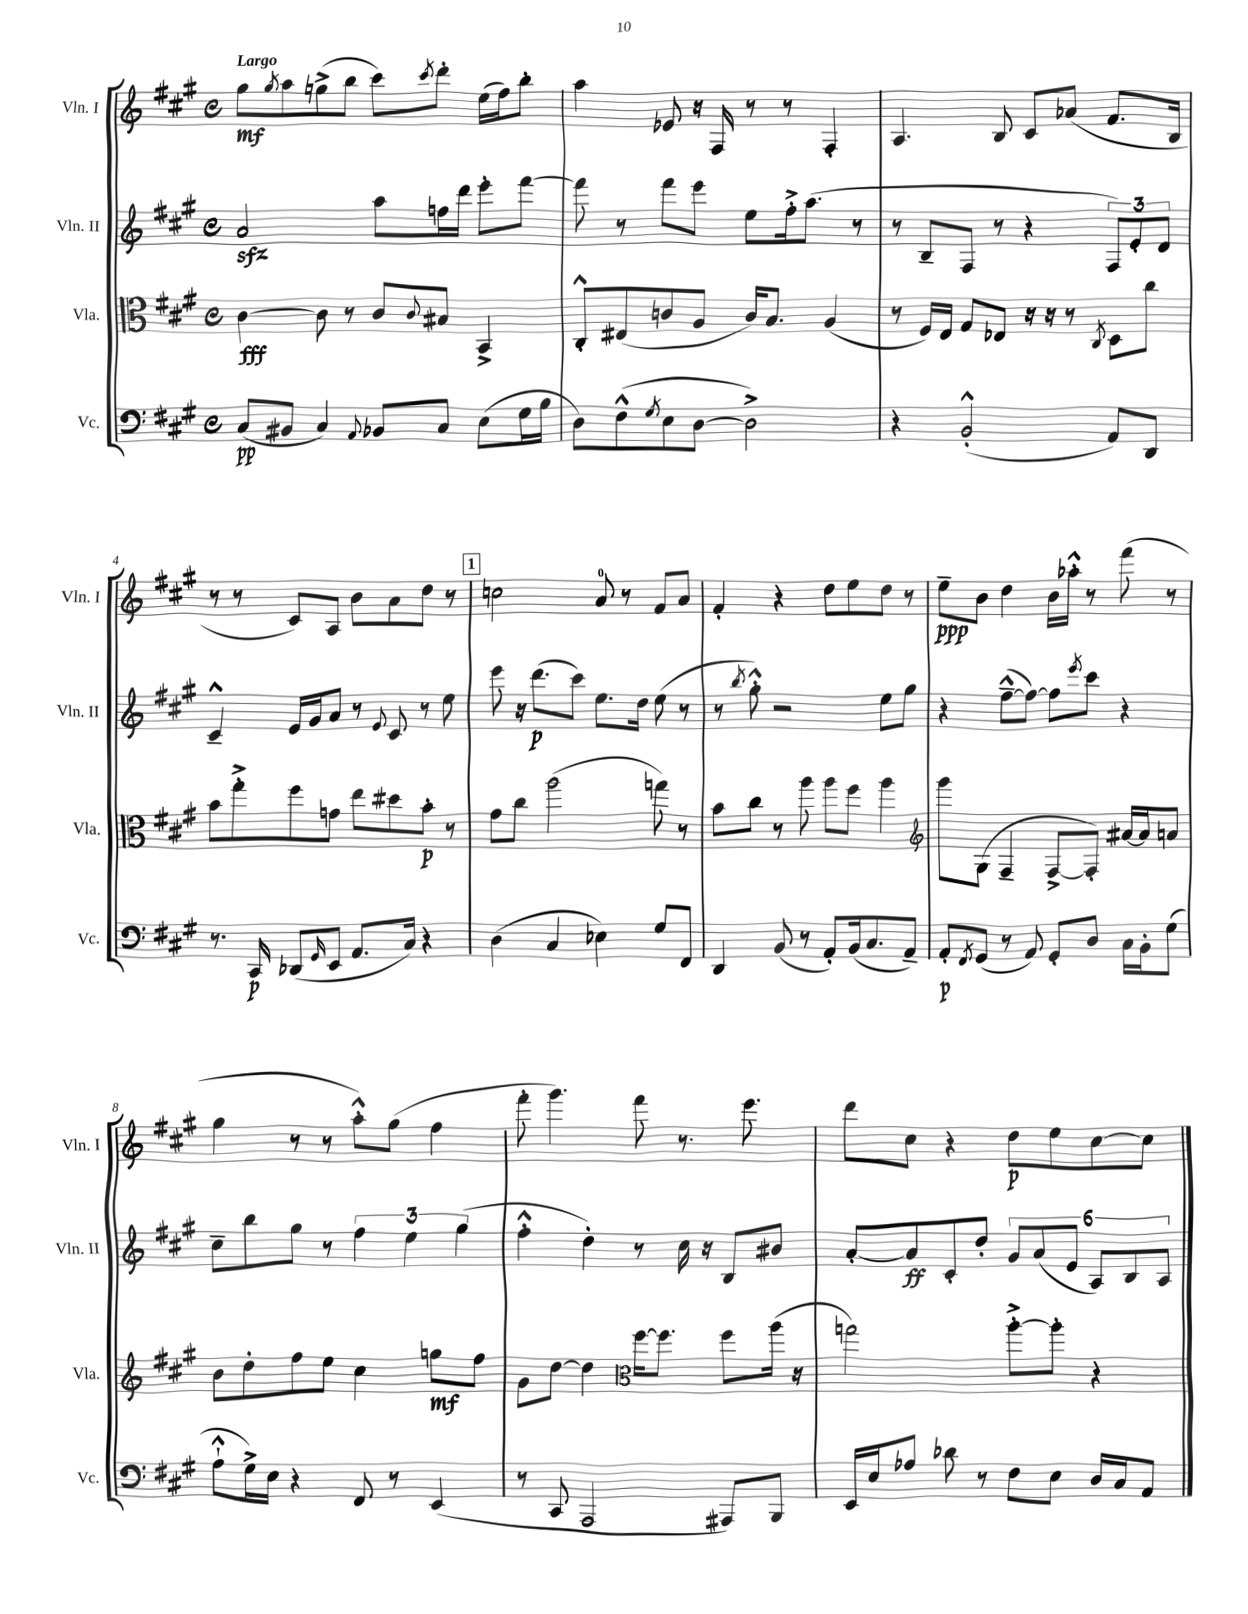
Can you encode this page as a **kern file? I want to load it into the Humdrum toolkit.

**kern	**dynam	**kern	**dynam	**kern	**dynam	**kern	**dynam
*part4	*part4	*part3	*part3	*part2	*part2	*part1	*part1
*staff4	*staff4	*staff3	*staff3	*staff2	*staff2	*staff1	*staff1
*I"Vc.	*	*I"Vla.	*	*I"Vln. II	*	*I"Vln. I	*
*I'Vc.	*	*I'Vla.	*	*I'Vln. II	*	*I'Vln. I	*
*clefF4	*	*clefC3	*	*clefG2	*	*clefG2	*
*k[f#c#g#]	*	*k[f#c#g#]	*	*k[f#c#g#]	*	*k[f#c#g#]	*
*M4/4	*	*M4/4	*	*M4/4	*	*M4/4	*
*met(c)	*	*met(c)	*	*met(c)	*	*met(c)	*
=1	=1	=1	=1	=1	=1	=1	=1
!	!	!	!	!	!	!LO:TX:a:B:t=Largo	!
(8C#/L	pp	[4c#\	fff	2azz/	.	8gg#\L	mf
.	.	.	.	.	.	8qgg#/	.
8BB#X/J	.	.	.	.	.	8aa\	.
4C#/)	.	8c#\]	.	.	.	(8ggn^\	.
.	.	8r	.	.	.	8bb\J	.
8qqAA/	.	.	.	.	.	.	.
8BB-X/L	.	8c#/L	.	8aa\L	.	8ccc#\L)	.
.	.	8qqc#/	.	.	.	8qccc#/	.
8C#/J	.	8B#X/J	.	16ffn\L	.	8ddd'\J	.
.	.	.	.	16ddd\JJ	.	.	.
(8E\L	.	4BB^/	.	8eee'\L	.	(16ee\LL	.
.	.	.	.	.	.	16ff#\J)	.
16G#\L	.	.	.	[8fff#\J	.	8bb'\J	.
16B\JJ	.	.	.	.	.	.	.
=2	=2	=2	=2	=2	=2	=2	=2
8D\L)	.	8C#'^^/L	.	8fff#\]	.	4aa\	.
(8F#^^\	.	(8E#X/	.	8r	.	.	.
8qG#/	.	.	.	.	.	.	.
8E\	.	8cn/	.	8fff#\L	.	8e-X/	.
[8D\J	.	8A/J	.	8eee\J	.	16r	.
.	.	.	.	.	.	16F#/	.
2D^\])	.	16c/KL)	.	8ee\L	.	8r	.
.	.	8.B/J	.	.	.	.	.
.	.	.	.	16ff#'^\k	.	8r	.
.	.	.	.	(8.aa\J	.	.	.
.	.	(4A/	.	.	.	4F#'/	.
.	.	.	.	8r	.	.	.
=3	=3	=3	=3	=3	=3	=3	=3
4r	.	8r	.	8r	.	4.A/	.
.	.	16F#/LL)	.	8B~/L	.	.	.
.	.	16E/JJ	.	.	.	.	.
(2BB'^^/	.	8G#/L	.	8F#/J	.	.	.
.	.	8E-X/J	.	8r	.	8B/	.
.	.	16r	.	4r	.	8c#/L	.
.	.	16r	.	.	.	.	.
.	.	8r	.	.	.	(8a-X/J	.
.	.	8qC#/	.	.	.	.	.
8AA/L)	.	8D\L	.	12F#/L)	.	8.f#/L	.
.	.	.	.	12e'/	.	.	.
8DD/J	.	8cc#\J	.	.	.	.	.
.	.	.	.	12d/J	.	.	.
.	.	.	.	.	.	16B/Jk	.
!!LO:LB:g=z
=4	=4	=4	=4	=4	=4	=4	=4
8.r	.	8b\L	.	4c#~^^/	.	8r	.
.	.	8gg#'^\	.	.	.	8r	.
16CC#/	p	.	.	.	.	.	.
(8DD-X/L	.	8ff#\	.	16e/LL	.	8c#/L)	.
.	.	.	.	16g#/J	.	.	.
16qqGG#/	.	.	.	.	.	.	.
8EE/J	.	8gn\J	.	8a/J	.	8A/J	.
8.AA/L	.	8ee\L	.	8r	.	8b\L	.
.	.	.	.	8qqe/	.	.	.
.	.	8dd#X\	.	8c#/	.	8a\	.
16C#/Jk)	.	.	.	.	.	.	.
4r	.	8b'\J	p	8r	.	8dd\J	.
.	.	8r	.	8ee\	.	8r	.
!!LO:REH:place=s1:t=1
=5	=5	=5	=5	=5	=5	=5	=5
(4D\	.	8g#\L	.	8eee\	.	2ccn\	.
.	.	8cc#\J	.	16r	.	.	.
.	.	.	.	(8.ddd\L	p	.	.
4C#/	.	(2aa\	.	.	.	.	.
.	.	.	.	8ccc#\J)	.	.	.
4E-X\)	.	.	.	8.ee\L	.	8a/	.
.	.	.	.	.	.	8r	.
.	.	.	.	16dd\Jk	.	.	.
8G#/L	.	8ggn\)	.	(8ee\	.	8f#/L	.
8FF#/J	.	8r	.	8r	.	8a/J	.
=6	=6	=6	=6	=6	=6	=6	=6
4DD/	.	8b\L	.	8r	.	4f#'/	.
.	.	.	.	8qbb/	.	.	.
.	.	8cc#\J	.	8gg#'^^\)	.	.	.
(8BB/	.	8r	.	2r	.	4r	.
8r	.	8aa\	.	.	.	.	.
8AA'/L)	.	8aa\L	.	.	.	8dd\L	.
(16BB/k	.	8ff#\J	.	.	.	8ee\	.
8.C#/	.	.	.	.	.	.	.
.	.	4aa\	.	8ee\L	.	8dd\J	.
8AA~/J)	.	.	.	8gg#\J	.	8r	.
=7	=7	=7	=7	=7	=7	=7	=7
*	*	*clefG2	*	*	*	*	*
8AA'/L	p	8ggg#\L	.	4r	.	8ee~\L	ppp
8qFF#/	.	.	.	.	.	.	.
(8GG#/J	.	(8G#\J	.	.	.	8b\J	.
8r	.	4F#~/	.	([8ff#~^^\L	.	4dd\	.
8AA/)	.	.	.	8ff#\J_)	.	.	.
8GG#'/L	.	[8F#^/L	.	8ff#\L]	.	16b\LL	.
.	.	.	.	.	.	16aa-X'^^\JJ	.
.	.	.	.	8qeee/	.	.	.
8D/J	.	8F#'/J])	.	8ccc#\J	.	8r	.
16C#\LL	.	[16a#X/LL	.	4r	.	(8fff#\	.
16BB'\J	.	16a#/J]	.	.	.	.	.
(8G#\J	.	8an/J	.	.	.	8r	.
!!LO:LB:g=z
=8	=8	=8	=8	=8	=8	=8	=8
8A`^^\L	.	8b\L	.	8cc#~\L	.	4gg#\	.
16G#^\L)	.	8dd'\	.	8bb\	.	.	.
16E\JJ	.	.	.	.	.	.	.
4r	.	8ff#\	.	8gg#\J	.	8r	.
.	.	8ee\J	.	8r	.	8r	.
8FF#/	.	4cc#\	.	6ff#\	.	8aa'^^\L)	.
8r	.	.	.	.	.	(8gg#\J	.
.	.	.	.	6ee\	.	.	.
(4EE/	.	8ggn\L	mf	.	.	4ff#\	.
.	.	.	.	(6gg#\	.	.	.
.	.	8ff#\J	.	.	.	.	.
=9	=9	=9	=9	=9	=9	=9	=9
8r	.	8g#\L	.	4ff#'^^\	.	8fff#'\	.
8CC#/	.	[8dd\J	.	.	.	4.ggg#\)	.
2AAA/	.	4dd\]	.	4dd'\)	.	.	.
*	*	*clefC3	*	*	*	*	*
.	.	[16ff#\KL	.	8r	.	8fff#\	.
.	.	8.ff#\J]	.	.	.	.	.
.	.	.	.	16cc#\	.	8.r	.
.	.	.	.	16r	.	.	.
8AAA#X/L)	.	8ff#\L	.	8B/L	.	.	.
.	.	.	.	.	.	8.eee\	.
8BBB/J	.	(16aa\Jk	.	8b#X/J	.	.	.
.	.	16r	.	.	.	.	.
=10	=10	=10	=10	=10	=10	=10	=10
16EE/LL	.	2ggn\)	.	[8a'/L	.	8ddd\L	.
16E/J	.	.	.	.	.	.	.
8A-X/J	.	.	.	8a/]	ff	8cc#\J	.
8d-X\	.	.	.	8c#'/	.	4r	.
8r	.	.	.	8dd'/J	.	.	.
8F#\L	.	[8aa'^\L	.	12g#/L	.	8dd\L	p
.	.	.	.	(12a/	.	.	.
8E\J	.	8aa'\J]	.	.	.	8ee\	.
.	.	.	.	12e/J	.	.	.
16D/LL	.	4r	.	12A/L)	.	[8cc#\	.
16C#/J	.	.	.	.	.	.	.
.	.	.	.	12B/	.	.	.
8AA/J	.	.	.	.	.	8cc#\J]	.
.	.	.	.	12A/J	.	.	.
==	==	==	==	==	==	==	==
*-	*-	*-	*-	*-	*-	*-	*-
